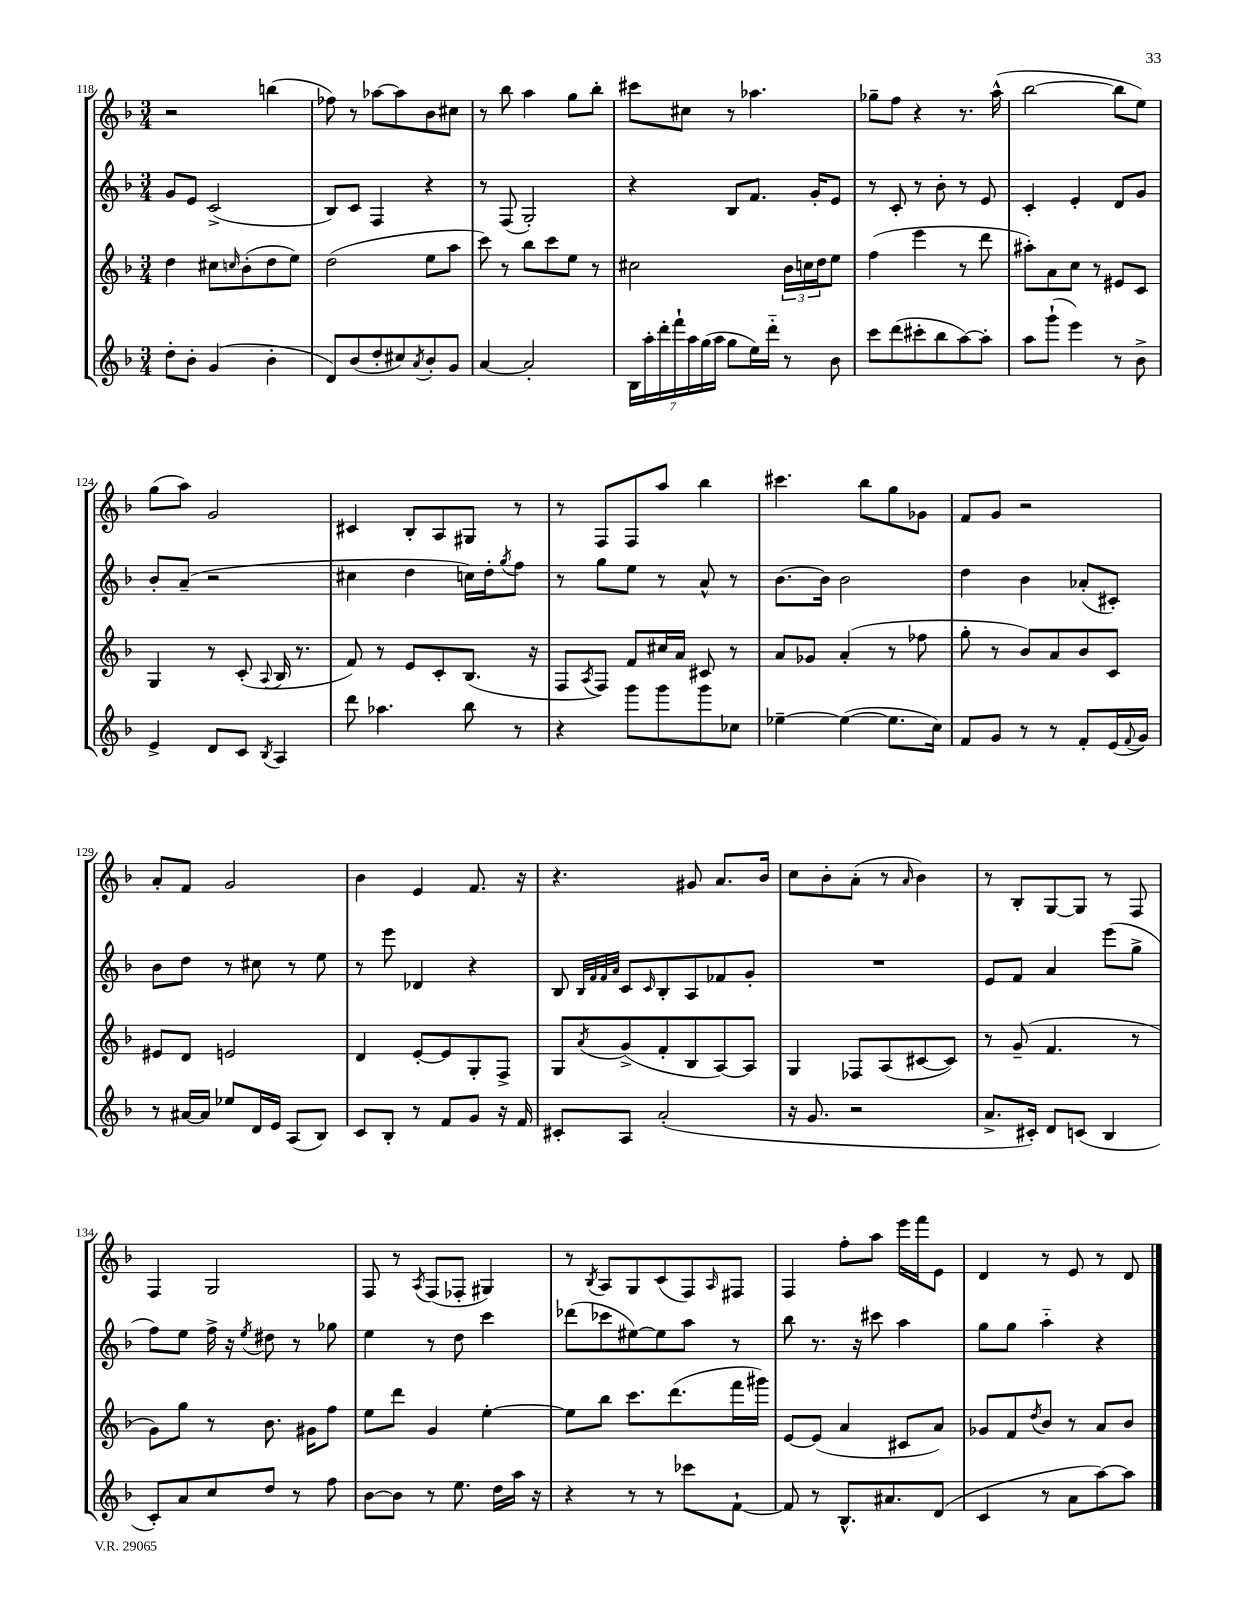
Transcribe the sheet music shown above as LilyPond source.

<<
\new StaffGroup <<
\new Staff = "s0" {
    \clef treble \key f \major \numericTimeSignature \time 3/4
    r2 b''4( |
    fes''8) r8 aes''8~ aes''8 bes'8 cis''8 |
    r8 bes''8 a''4 g''8 bes''8-. |
    cis'''8 cis''8 r8 aes''4. |
    ges''8-- f''8 r4 r8. a''16-^( |
    bes''2~ bes''8 e''8) |
    g''8( a''8) g'2 |
    cis'4 bes8-. a8 gis8 r8 |
    r8 f8 f8 a''8 bes''4 |
    cis'''4. bes''8 g''8 ges'8 |
    f'8 g'8 r2 |
    a'8-. f'8 g'2 |
    bes'4 e'4 f'8. r16 |
    r4. gis'8 a'8. bes'16 |
    c''8 bes'8-. a'8-.( r8 \grace { a'16 } bes'4) |
    r8 bes8-. g8~ g8 r8 f8 |
    f4 g2 |
    f8 r8 \acciaccatura { a8 } f8( fes8-. gis4) |
    r8 \acciaccatura { bes8 } a8 g8 c'8( f8) \grace { a16 } fis8 |
    f4 f''8-. a''8 e'''16 f'''16 e'8 |
    d'4 r8 e'8 r8 d'8 \bar "|." |
}
\new Staff = "s1" {
    \clef treble \key f \major \numericTimeSignature \time 3/4
    g'8 e'8 c'2->( |
    bes8) c'8 f4 r4 |
    r8 f8( g2-.) |
    r4 bes8 f'8. g'16-. e'8 |
    r8 c'8-. r8 bes'8-. r8 e'8 |
    c'4-. e'4-. d'8 g'8 |
    bes'8-. a'8--( r2 |
    cis''4 d''4 c''16) d''16-. \acciaccatura { g''8 } f''8 |
    r8 g''8 e''8 r8 a'8-^ r8 |
    bes'8.~ bes'16 bes'2 |
    d''4 bes'4 aes'8-.( cis'8-.) |
    bes'8 d''8 r8 cis''8 r8 e''8 |
    r8 e'''8 des'4 r4 |
    bes8 \grace { bes32 f'32 f'32 a'32 } c'8 \grace { c'16 } bes8-. a8 fes'8 g'8-. |
    R2. |
    e'8 f'8 a'4 e'''8( g''8-> |
    f''8) e''8 f''16-> r16 \acciaccatura { e''8 } dis''8 r8 ges''8 |
    e''4 r8 d''8 c'''4 |
    des'''8( ces'''8 eis''8~) eis''8 a''8 r8 |
    bes''8 r8. r16 cis'''8 a''4 |
    g''8 g''8 a''4-_ r4 \bar "|." |
}
\new Staff = "s2" {
    \clef treble \key f \major \numericTimeSignature \time 3/4
    d''4 cis''8 \grace { c''16 } bes'8-.( d''8 e''8) |
    d''2( e''8 a''8 |
    c'''8) r8 bes''8 c'''8 e''8 r8 |
    cis''2 \tuplet 3/2 { bes'16 c''16 d''16 } e''8 |
    f''4( e'''4 r8 d'''8 |
    ais''8-.) a'8 c''8 r8 eis'8 c'8 |
    g4 r8 c'8-.( \appoggiatura { a8 } bes16 r8. |
    f'8) r8 e'8 c'8-. bes8.( r16 |
    f8 \acciaccatura { a8 } f8) f'8 cis''16 a'16 cis'8 r8 |
    a'8 ges'8 a'4-.( r8 fes''8 |
    g''8-. r8 bes'8) a'8 bes'8 c'8 |
    eis'8 d'8 e'2 |
    d'4 e'8~-. e'8 g8-. f8-> |
    g8 \acciaccatura { a'8 } g'8->( f'8-. bes8 a8~) a8 |
    g4 fes8 a8( cis'8~ cis'8) |
    r8 g'8--( f'4. r8 |
    g'8) g''8 r8 bes'8. gis'16 f''8 |
    e''8 d'''8 g'4 e''4~-. |
    e''8 bes''8 c'''8. d'''8.( f'''16 gis'''16) |
    e'8~ e'8( a'4 cis'8 a'8) |
    ges'8 f'8 \acciaccatura { d''8 } bes'8 r8 a'8 bes'8 \bar "|." |
}
\new Staff = "s3" {
    \clef treble \key f \major \numericTimeSignature \time 3/4
    d''8-. bes'8-. g'4( bes'4-. |
    d'8) bes'8( d''8-. cis''8) \acciaccatura { a'8 } bes'8-. g'8 |
    a'4~ a'2-. |
    \tuplet 7/4 { bes16 a''16-. d'''16-. f'''16-! a''16 g''16( a''16 } g''8 e''16) d'''16-_ r8 bes'8 |
    c'''8 d'''8( cis'''8-. bes''8 a''8~) a''8-. |
    a''8 g'''8-!( e'''4) r8 bes'8-> |
    e'4-> d'8 c'8 \acciaccatura { bes8 } a4 |
    d'''8 aes''4. bes''8 r8 |
    r4 g'''8 g'''8 g'''8 ces''8 |
    ees''4~-- ees''4~( ees''8. c''16) |
    f'8 g'8 r8 r8 f'8-. e'16( \appoggiatura { f'8 } g'16) |
    r8 ais'16~ ais'16 ees''8 d'16 e'16 a8( bes8) |
    c'8 bes8-. r8 f'8 g'8 r16 f'16 |
    cis'8-. a8 a'2-.( |
    r16 g'8. r2 |
    a'8.-> cis'16-.) d'8 c'8( bes4 |
    c'8-.) a'8 c''8 d''8 r8 f''8 |
    bes'8~ bes'8 r8 e''8. d''16 a''16 r16 |
    r4 r8 r8 ces'''8 f'8~-! |
    f'8 r8 bes8.-^ ais'8. d'8( |
    c'4 r8 a'8 a''8~) a''8 \bar "|." |
}
>>
>>
\layout { \context { \Score currentBarNumber = #118 } }
